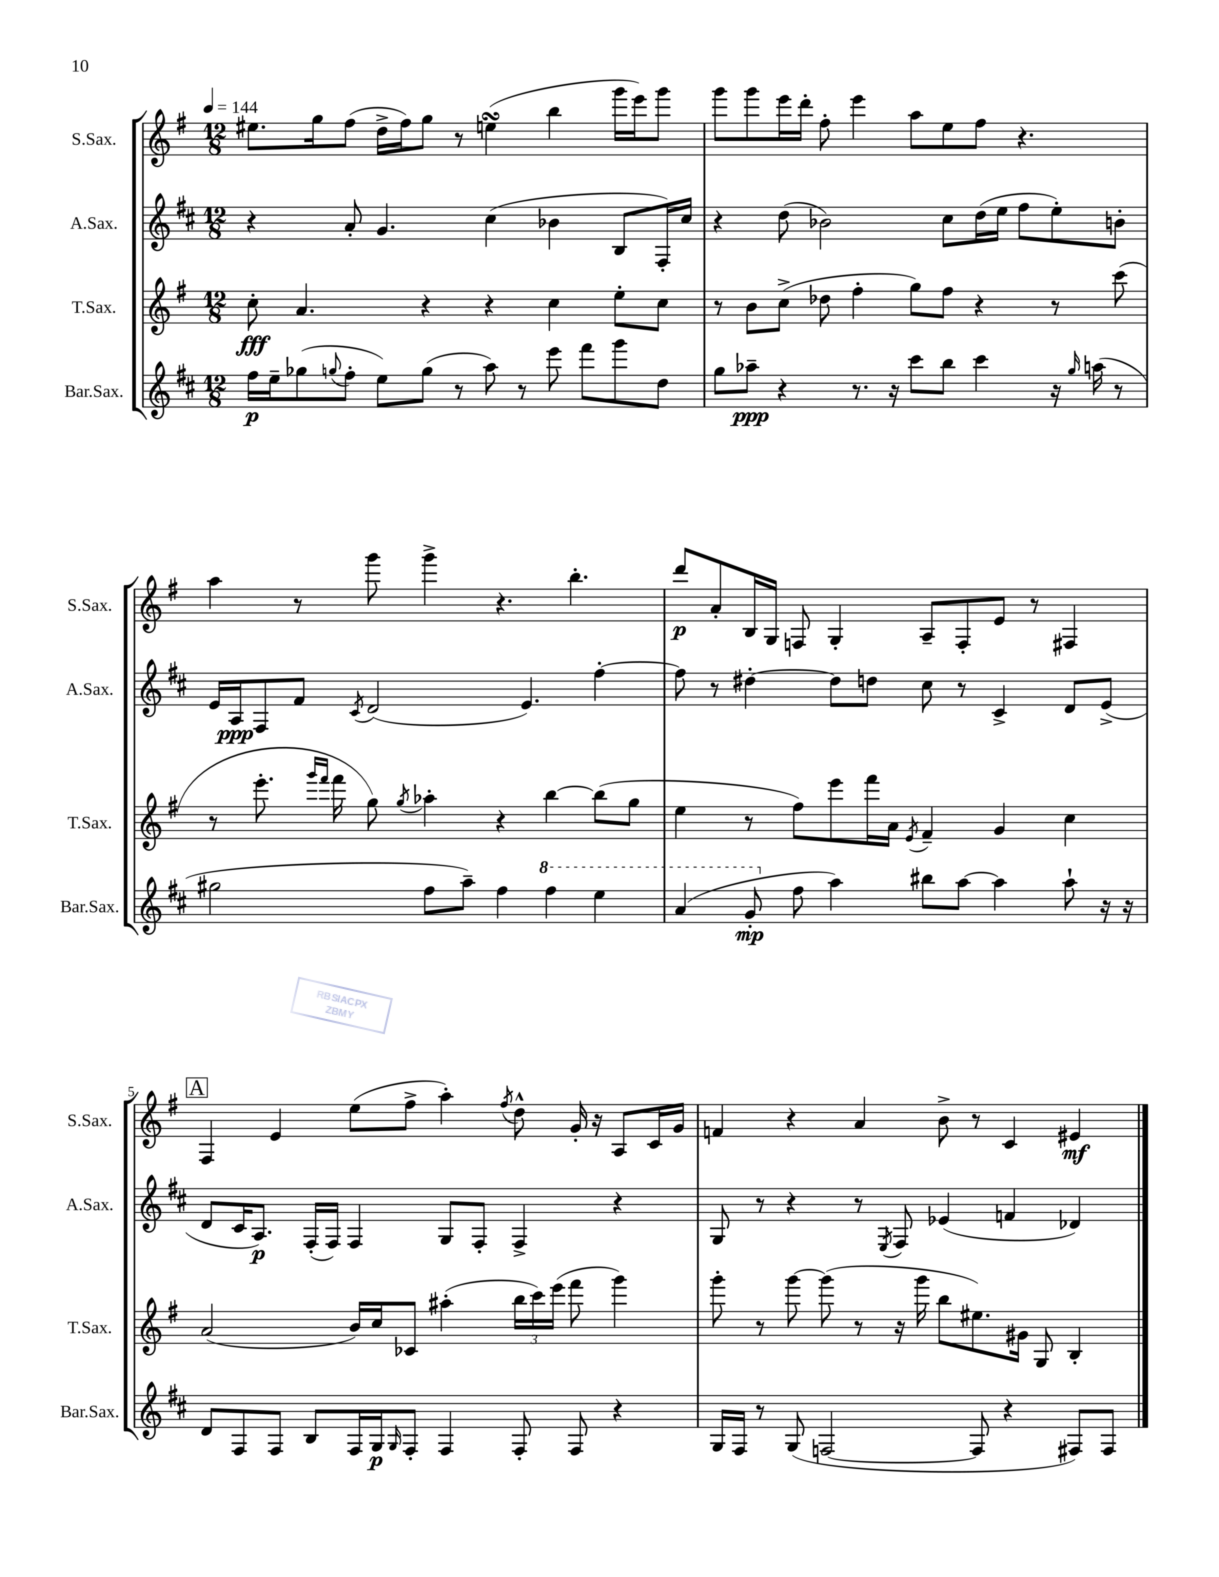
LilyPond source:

<<
\new StaffGroup <<
\new Staff = "s0" \with { instrumentName = "S.Sax." shortInstrumentName = "S.Sax." } {
    \clef treble \key g \major \numericTimeSignature \time 12/8 \tempo 4 = 144
    eis''8. g''16 fis''8( d''16-> fis''16) g''8 r8 e''4\turn( b''4 g'''16 e'''16) g'''8 |
    g'''8 g'''8 e'''16 d'''16-. fis''8-. e'''4 a''8 e''8 fis''8 r4. |
    a''4 r8 g'''8 g'''4-> r4. b''4.-. |
    d'''8\p a'8-. b16 g16 f8 g4-. a8-- f8-. e'8 r8 fis4 |
    \mark \markup { \box "A" } fis4 e'4 e''8( fis''8-> a''4-.) \acciaccatura { fis''8 } d''8-^ g'16-. r16 a8 c'16 g'16 |
    f'4 r4 a'4 b'8-> r8 c'4 eis'4\mf \bar "|." |
}
\new Staff = "s1" \with { instrumentName = "A.Sax." shortInstrumentName = "A.Sax." } {
    \clef treble \key d \major \numericTimeSignature \time 12/8
    r4 a'8-. g'4. cis''4( bes'4 b8 fis16-.) cis''16 |
    r4 d''8( bes'2) cis''8 d''16( e''16 fis''8 e''8-.) b'8-. |
    e'16 a16\ppp fis8 fis'8 \acciaccatura { cis'8 } d'2( e'4.) fis''4~-. |
    fis''8 r8 dis''4~-. dis''8 d''8 cis''8 r8 cis'4-> d'8 e'8->( |
    \mark \markup { \box "A" } d'8 cis'16 a8.\p) fis16-.( fis16) fis4 g8 fis8-. fis4-> r4 |
    g8 r8 r4 r8 \acciaccatura { e8 } fis8 ees'4( f'4 des'4) \bar "|." |
}
\new Staff = "s2" \with { instrumentName = "T.Sax." shortInstrumentName = "T.Sax." } {
    \clef treble \key g \major \numericTimeSignature \time 12/8
    c''8-.\fff a'4. r4 r4 c''4 e''8-. c''8 |
    r8 b'8 c''8->( des''8 fis''4-. g''8) fis''8 r4 r8 c'''8( |
    r8 e'''8.-. \grace { g'''16 fis'''16 } fis'''16 g''8) \acciaccatura { g''8 } aes''4-. r4 b''4~ b''8( g''8 |
    e''4 r8 fis''8) e'''8 fis'''16 a'16 \acciaccatura { e'8 } fis'4-- g'4 c''4 |
    \mark \markup { \box "A" } a'2( b'16) c''16 ces'8 ais''4-.( \tuplet 3/2 { b''16 c'''16) e'''16( } fis'''8 g'''4) |
    g'''8-. r8 g'''8~ g'''8( r8 r16 g'''16 b''8 eis''8.) gis'16 g8 b4-. \bar "|." |
}
\new Staff = "s3" \with { instrumentName = "Bar.Sax." shortInstrumentName = "Bar.Sax." } {
    \clef treble \key d \major \numericTimeSignature \time 12/8
    fis''16\p e''16-- ges''8( \appoggiatura { g''8 } fis''8-. e''8) g''8( r8 a''8) r8 e'''8 fis'''8 g'''8 d''8 |
    g''8 aes''8--\ppp r4 r8. r16 cis'''8 b''8 cis'''4 r16 \grace { g''16 } a''16( r8 |
    gis''2 fis''8 a''8--) fis''4 \ottava #1 fis'''4 e'''4 |
    a''4( g''8-.\mp \ottava #0 fis''8 a''4) bis''8 a''8~ a''4 a''8-! r16 r16 |
    \mark \markup { \box "A" } d'8 fis8 fis8 b8 fis16 g16\p \grace { g16 } fis8-. fis4 fis8-. fis8 r4 |
    g16 fis16 r8 g8( f2~ f8 r4 fis8) fis8 \bar "|." |
}
>>
>>
\layout { \context { \Score \override BarNumber.break-visibility = ##(#f #t #t) barNumberVisibility = #(every-nth-bar-number-visible 5) } }
